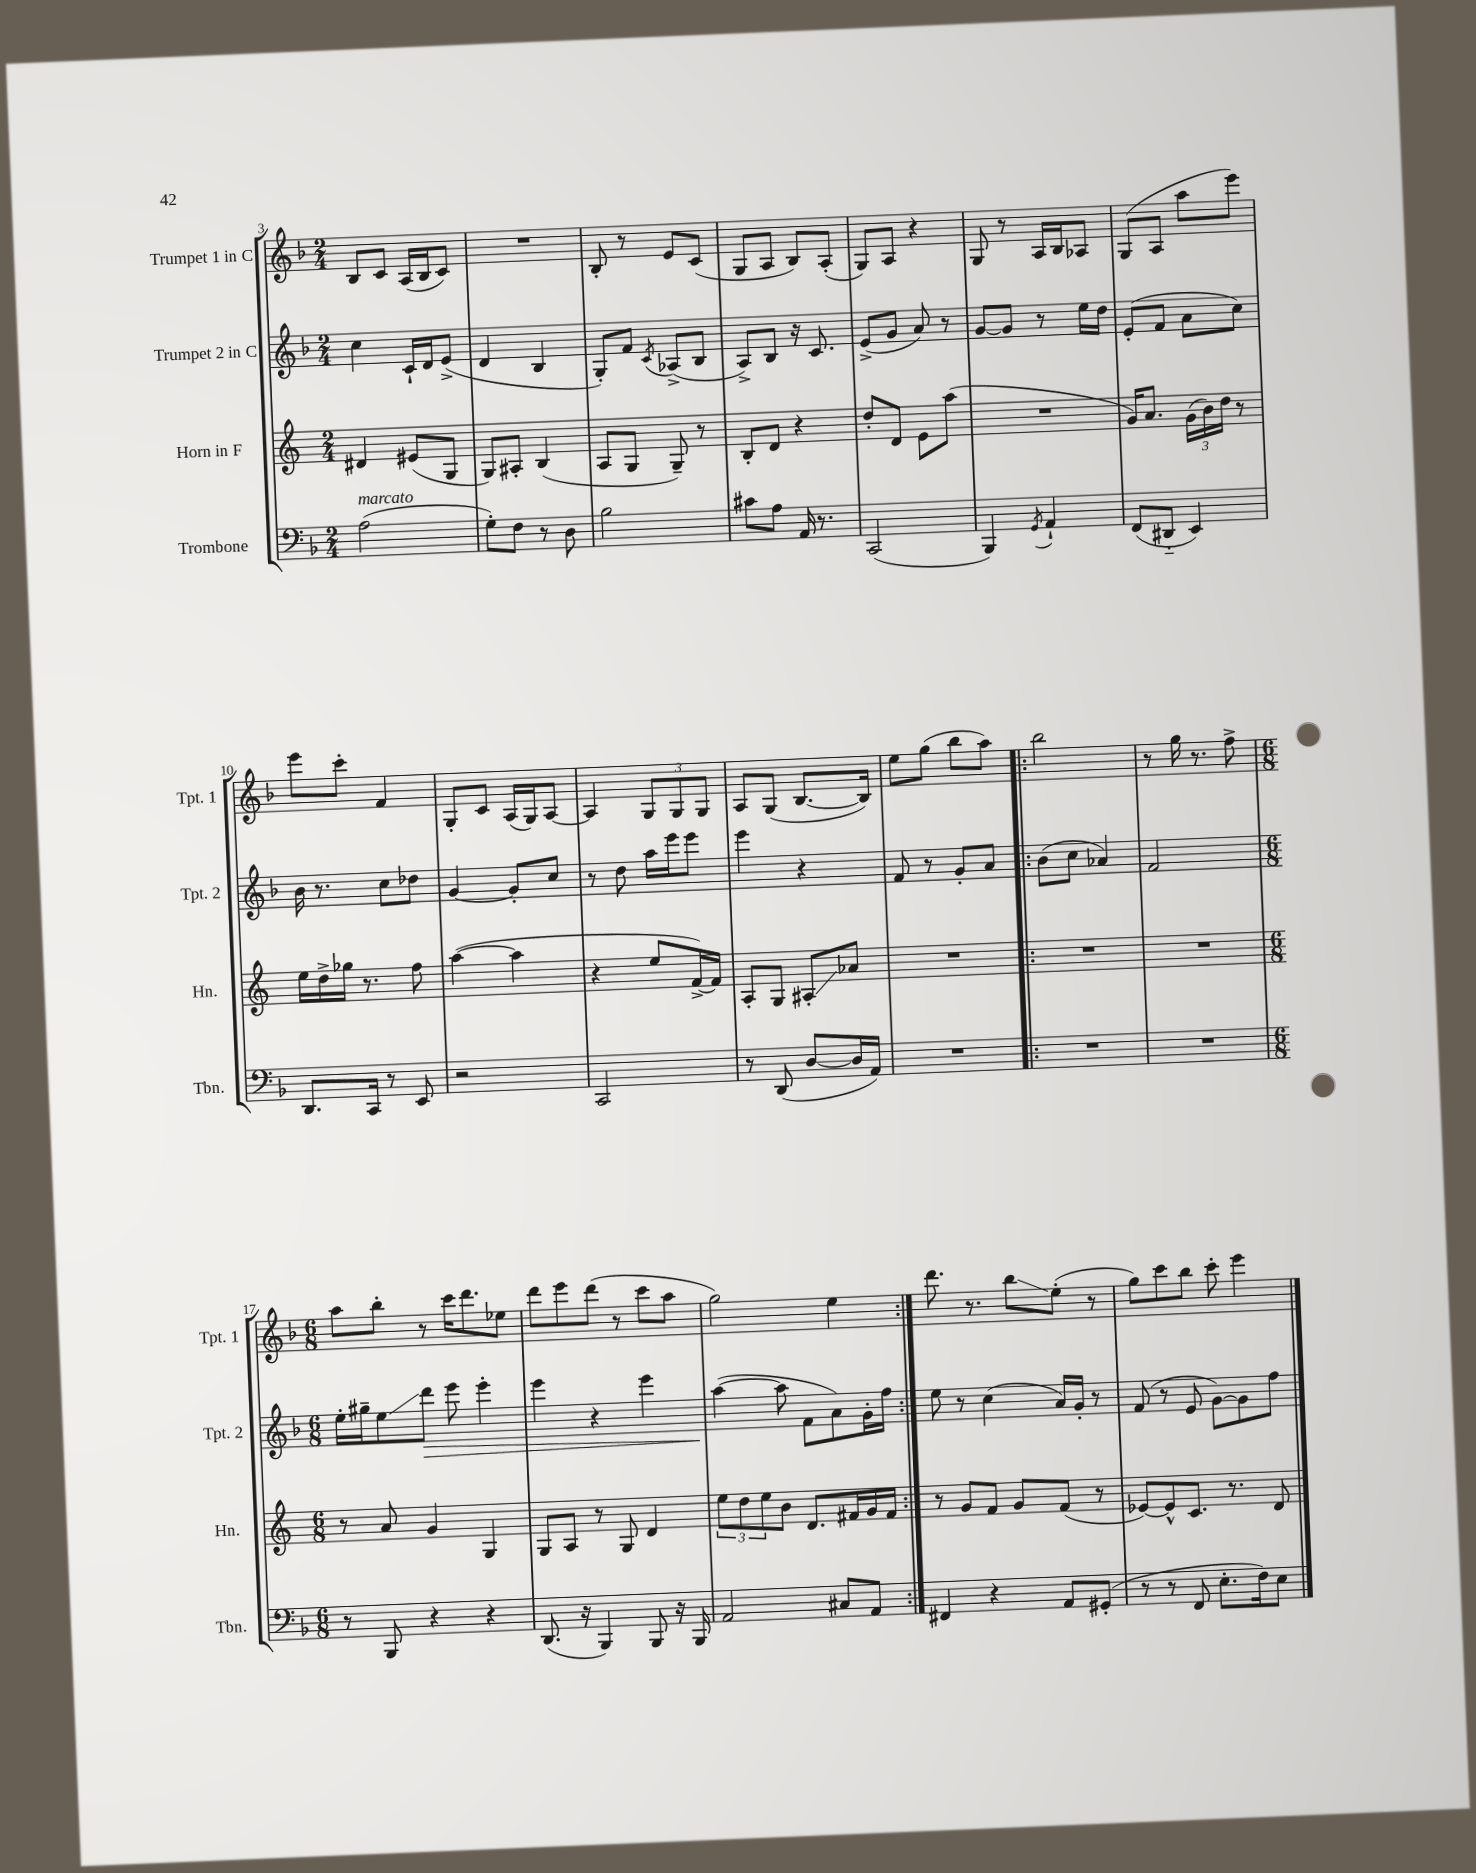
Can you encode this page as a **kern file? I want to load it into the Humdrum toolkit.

**kern	**kern	**kern	**kern
*staff4	*staff3	*staff2	*staff1
*clefF4	*clefG2	*clefG2	*clefG2
*k[b-]	*k[]	*k[b-]	*k[b-]
*M2/4	*M2/4	*M2/4	*M2/4
(2A	4d#	4cc	8B-
.	.	.	8c
.	(8e#	16c`	(16A
.	.	16d	16B-
.	8G	(8e^	8c)
=	=	=	=
8G')	8G)	4d	2r
8F	8A#'	.	.
8r	(4B	4B-	.
8D	.	.	.
=	=	=	=
2B-	8A	8G')	8B-'
.	8G	8f	8r
.	.	8qc	.
.	8G~)	(8A-^	8e
.	8r	8B-	(8c
=	=	=	=
8c#	8B'	8A^)	8G
8A	8d	8B-	8A
16AA	4r	16r	8B-)
8.r	.	8.c	.
.	.	.	(8A'
=	=	=	=
(2CC	8dd'	(8e^	8G)
.	8d	8g	8A
.	8e	8a)	4r
.	(8aa	8r	.
=	=	=	=
4BBB-)	2r	[8g	8G
.	.	8g]	8r
8qGG	.	.	.
4AA`	.	8r	16A
.	.	.	16B-
.	.	16ee	8A-
.	.	16dd	.
=	=	=	=
(8FF	16g)	(8e'	(8G
.	8.a	.	.
8DD#'~	.	8f	8A
4EE)	(24g	8a	8aa
.	24b)	.	.
.	24dd	.	.
.	8r	8cc)	8eee)
=	=	=	=
8.DD	16ee	16b-	8eee
.	16dd^	8.r	.
.	16gg-	.	8ccc'
16CC	8.r	.	.
8r	.	8cc	4f
8EE	8ff	8dd-	.
=	=	=	=
2r	([4aa	[4g	8G'
.	.	.	8c
.	4aa]	8g']	(16A
.	.	.	16G)
.	.	8cc	[8A
=	=	=	=
2CC	4r	8r	4A]
.	.	8dd	.
.	8ee	16aa	12G
.	.	16eee	.
.	.	.	12G
.	[16f^)	8eee	.
.	.	.	12G
.	16f]	.	.
=	=	=	=
8r	8A'	4eee	8A
(8DD	8G	.	(8G
[8D	8A#'	4r	[8.B-
16D]	8a-	.	.
16AA)	.	.	16B-])
=	=	=	=
2r	2r	8f	8ee
.	.	8r	(8gg
.	.	8g'	8bb-
.	.	8a	8aa)
=!|:	=!|:	=!|:	=!|:
2r	2r	(8b-	2bb-
.	.	8cc	.
.	.	4a-)	.
=	=	=	=
2r	2r	2f	8r
.	.	.	16gg
.	.	.	8.r
.	.	.	8ff^
=	=	=	=
*M6/8	*M6/8	*M6/8	*M6/8
8r	8r	16ee'	8aa
.	.	16gg#~	.
8BBB-	8a	8ee	8bb-'
4r	4g	8ddd	8r
.	.	8eee	16ccc
.	.	.	8.ddd
4r	4G	4eee'	.
.	.	.	8ee-
=	=	=	=
(8.DD	8G	4eee	8ddd
.	8A	.	8eee
16r	.	.	.
4BBB-)	8r	4r	(8ddd
.	8G	.	8r
8BBB-	4d	4eee	8ccc
16r	.	.	8aa
16BBB-	.	.	.
=	=	=	=
2AA	12ee	([4aa	2gg)
.	12dd	.	.
.	12ee	.	.
.	8b	8aa]	.
.	8.d	8f	.
8C#	.	8a)	4ee
.	16f#	.	.
8AA	16g	16g'	.
.	16f#	16ff	.
=:|!	=:|!	=:|!	=:|!
4FF#	8r	8ee	8.ddd
.	8g	8r	.
.	.	.	8.r
4r	8f	(4cc	.
.	8g	.	8bb-
8AA	(8f	16a)	(8ee'
.	.	16g'	.
(8GG#'	8r	8r	8r
=	=	=	=
8r	[8e-)	(8f	8gg)
8r	8e-^^]	8r	8ccc
8FF	8.c	8e	8bb-
8.E'	.	[8g)	8ccc'
.	8.r	.	.
.	.	8g]	4eee
16F)	.	.	.
8E	8d	8ff	.
==	==	==	==
*-	*-	*-	*-
